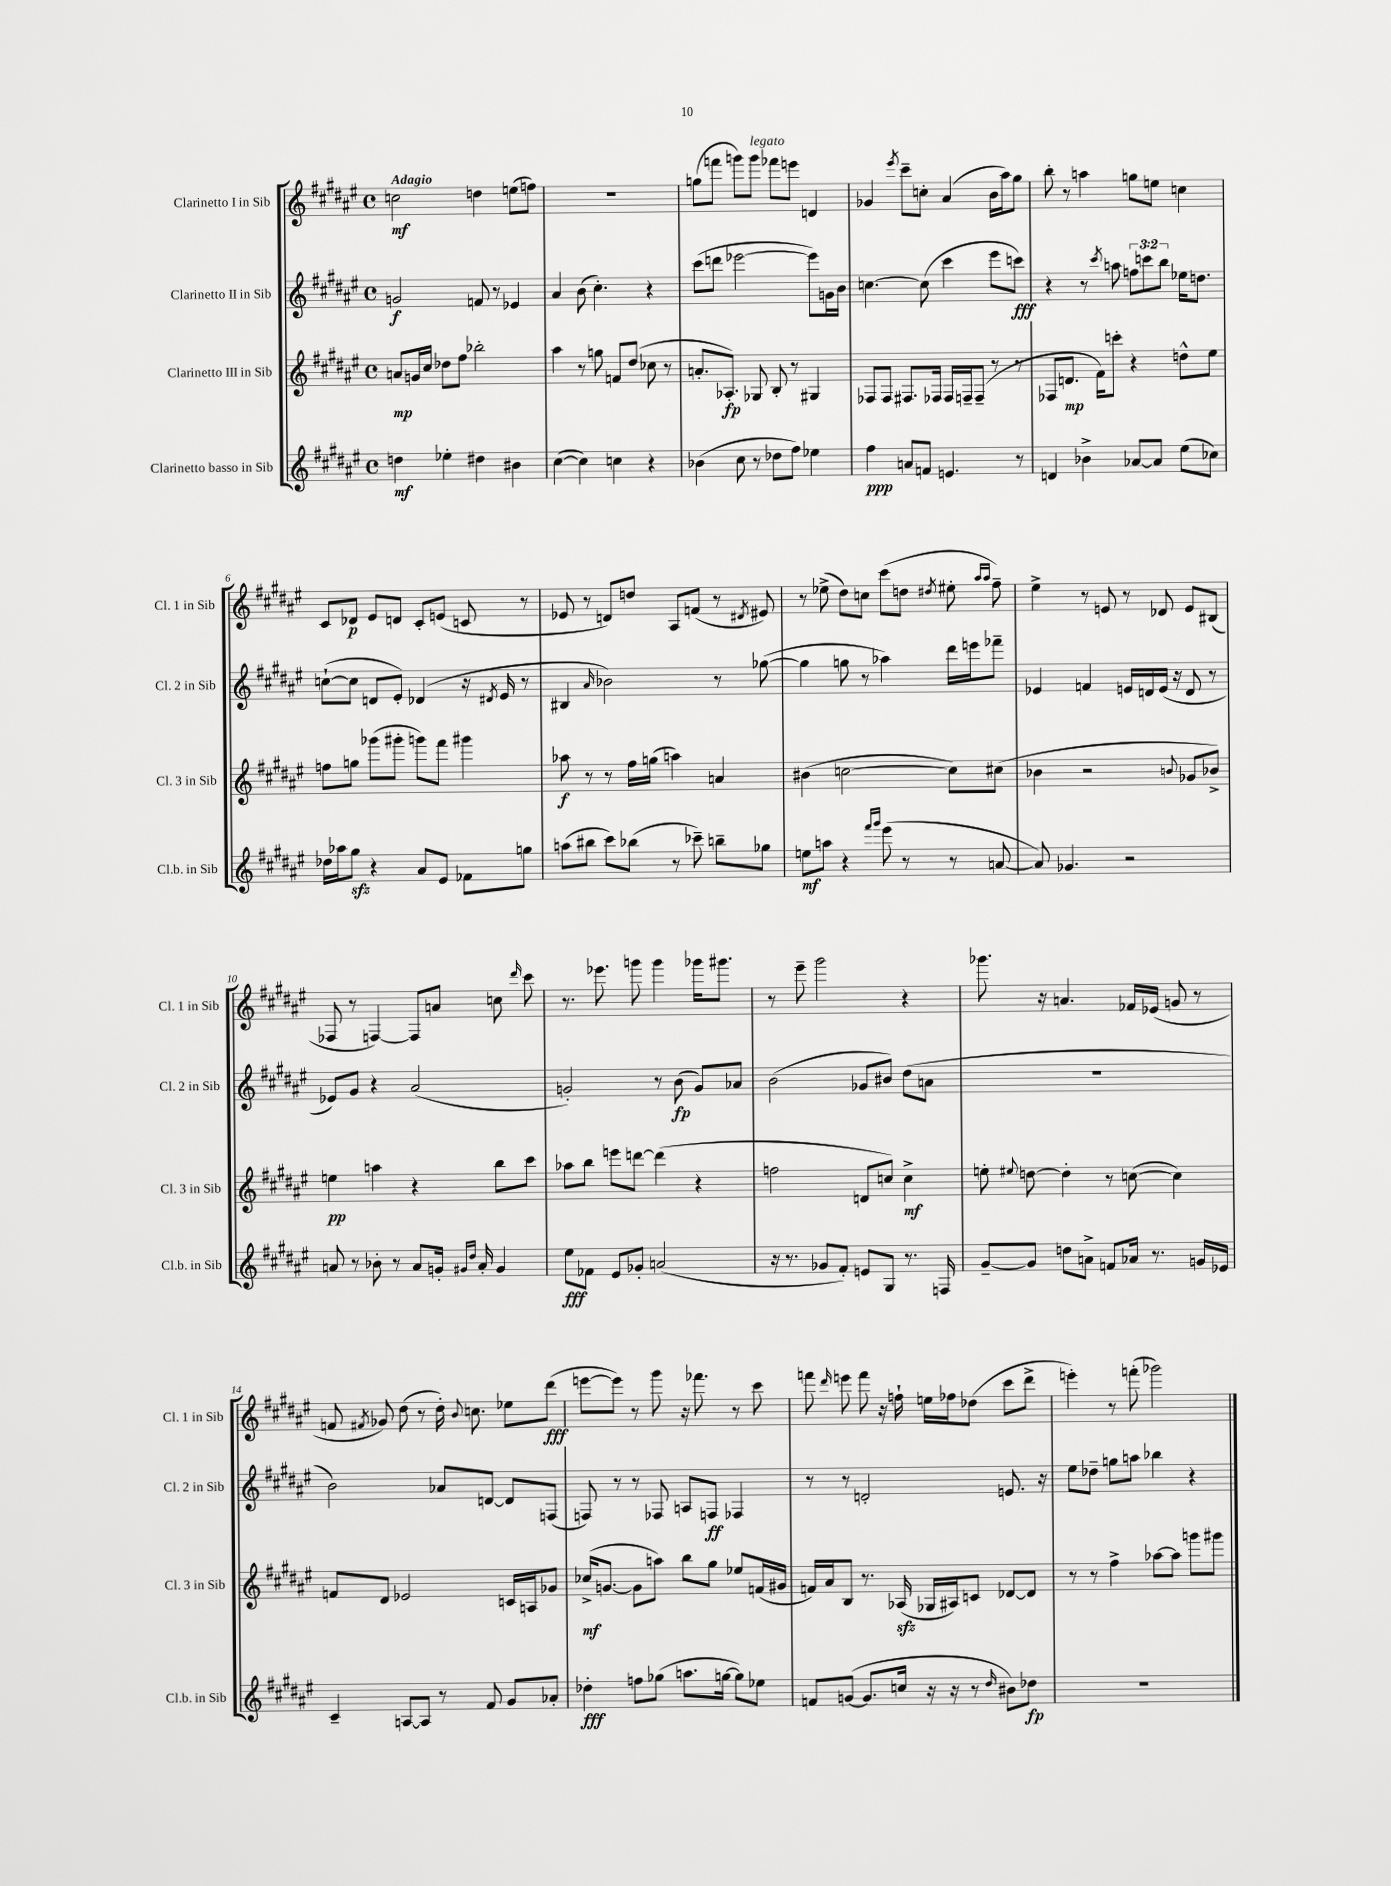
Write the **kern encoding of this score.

**kern	**kern	**kern	**kern
*staff4	*staff3	*staff2	*staff1
*clefG2	*clefG2	*clefG2	*clefG2
*k[f#c#g#d#a#e#]	*k[f#c#g#d#a#e#]	*k[f#c#g#d#a#e#]	*k[f#c#g#d#a#e#]
*M4/4	*M4/4	*M4/4	*M4/4
*met(c)	*met(c)	*met(c)	*met(c)
4dd	8a	2g	2cc
.	16g	.	.
.	16cc#	.	.
4ee-'	8dd-	.	.
.	8ff#	.	.
4dd#	2bb-'	8f	4dd
.	.	8r	.
4b#	.	4e-	(8ee
.	.	.	8ff)
=	=	=	=
([4cc#	4aa#	4a#	1r
4cc#])	8r	(8b	.
.	8gg	4.cc#')	.
4cc	8f	.	.
.	(8dd#	.	.
4r	8cc-	4r	.
.	8r	.	.
=	=	=	=
(4b-	8.a'	(8ccc#	(8gg
.	.	8ddd	8fff
.	8.A-')	.	.
8cc#	.	[2eee-	8ggg)
8r	8G-	.	8ggg
8dd-	8B'	.	8fff-
8ff#)	8r	.	8eee
4ee-	4G#	8eee-])	4d
.	.	16g	.
.	.	16b	.
=	=	=	=
4ff#	8F-	[4.cc	4g-
.	8F-	.	.
.	.	.	8qeee#
8a	8.F#	.	8ccc#~
8f	.	(8cc]	8cc'
.	16F-	.	.
4.e	16F-	4ccc#	(4a#
.	16F~	.	.
.	(8F~	.	.
.	8r	8eee#	16b
.	.	.	16aa#)
8r	8r	8ccc)	8gg#
=	=	=	=
4d	8F-	4r	8bb'
.	8.d	.	8r
4b-^	.	8r	4aa
.	16f#)	.	.
.	.	8qccc#	.
.	8ccc'	8aa	.
[8a-	4r	12ff	8gg
.	.	12ccc	.
8a-]	.	.	8ee
.	.	12bb	.
(8ee#	8dd^^	16ee-	4cc
.	.	8.dd	.
8cc-)	8ee#	.	.
=	=	=	=
16dd-	8ff	([8cc`	8c#
16aa-	.	.	.
8gg#	8gg	8cc]	8d-
4r	(8ggg-	8d	8e#
.	8ggg#'	8e#')	8d
8a#	8ggg)	(4d-	8c#'
8e#	8fff#	.	(8e
8f-	4ggg#	16r	8c
.	.	8qd#	.
.	.	16e#	.
8gg	.	8r	8r
=	=	=	=
(8aa	8aa-	4B#	8e-
8bb#	8r	.	8r
.	.	16qqa#	.
8ccc#)	8r	2b-)	8d)
(8bb-	16ff#	.	8dd
.	(16gg	.	.
8r	4aa)	.	8A#
8ccc-~)	.	.	(8f
8bb~	4a	8r	8r
.	.	.	8qd#
8gg-	.	([8gg-	8e#)
=	=	=	=
8ee	(4b#	4gg-]	8r
8aa	.	.	(8ee-^
4r	[2cc	8gg	8dd#)
.	.	8r	8cc
16qqfff#	.	.	.
16qqggg#	.	.	.
(8eee#	.	4aa-)	(8ccc#
8r	.	.	8dd
.	.	.	8qdd#
8r	8cc])	16ddd#	8ee#'
.	.	16eee	.
.	.	.	16qqaa#
.	.	.	16qqaa#
[8a	(8cc#	8fff-~	8ff#~)
=	=	=	=
8a])	4b-	4e-	4ee#^
4.g-	.	.	.
.	2r	4f	8r
.	.	.	8e
2r	.	16e	8r
.	.	16d	.
.	.	(16e	8d-
.	.	16r	.
.	8qqb	.	.
.	8g-	8d	8e
.	8b-^)	8r	(8B#
=	=	=	=
8a	4ee	8e-)	8F-
8r	.	8g#	8r
8b-'	4aa	4r	[4F)
8r	.	.	.
8a	4r	(2a#	8F]
16g'	.	.	8a
16qqg#	.	.	.
16qqdd#	.	.	.
16a'	.	.	.
4g#	8bb	.	8cc
.	.	.	16qqddd#
.	8ccc#	.	8ccc#
=	=	=	=
8ee#	8aa-	2g')	8.r
8f-	8bb	.	.
.	.	.	8.eee-
8e#	8eee	.	.
8g-'	[8ddd	.	8ggg
(2a	(4ddd]	8r	4ggg
.	.	(8b	.
.	4r	8g)	16ggg-
.	.	.	8.ggg#
.	.	8a-	.
=	=	=	=
16r	2ff	(2b	8r
8.r	.	.	.
.	.	.	8eee#~
8g-	.	.	2ggg#
8f#')	.	.	.
8e	8d	8g-	.
8G#	8cc)	8b#)	.
8.r	4cc^	(8dd#	4r
.	.	8a	.
16F	.	.	.
=	=	=	=
[8g#~	8ee'	1r	8.ggg-
.	8qqee#	.	.
8g#]	[8dd	.	.
.	.	.	16r
8dd	4dd']	.	4.a
8a^	.	.	.
8f	8r	.	.
16a-	([8cc	.	16f-
8.r	.	.	(16e-
.	4cc])	.	8g
16g	.	.	8r
16e-	.	.	.
=	=	=	=
4c#~	8f	2b)	8f
.	.	.	8qf#
.	8d#	.	8g-)
[8A	2e-	.	(8dd#
8A]	.	.	8r
8r	.	8a-	16dd#')
.	.	.	8qqb
.	.	.	8.cc
8f#	.	[8d	.
8g#	16c	8d]	8ee-
.	16A	.	.
8a-'	8g-	(8F	(8ddd#
=	=	=	=
4dd-'	(16cc-^	8F)	[8eee
.	[8.g	.	.
.	.	8r	8eee])
8ff	8g]	8r	8r
(8gg-	8aa)	8F-	8ggg#
8.aa	8bb	8A	16r
.	.	.	8.fff-
.	8gg#	8F	.
[16gg	.	.	.
8gg])	8ee-	4F-	8r
8ee-	(16f	.	8ccc#
.	16g#	.	.
=	=	=	=
8f	16f)	8r	8fff
.	16a#	.	.
.	.	.	16qqddd#
([8g	8B	8r	8eee
8.g]	8.r	2d'	8fff
.	.	.	16r
16cc	(16A-	.	16ff`
16r	16G-	.	16ee
16r	16A#)	.	16ff-
8r	8c	.	(8dd-
16qqdd#	.	.	.
8b#)	[8d-	8.e	8ccc#
8dd-	8d-]	.	8ddd#^
.	.	16r	.
=	=	=	=
1r	8r	8ee#	4eee')
.	8r	8dd-~	.
.	4ff#^	8gg	8r
.	.	8aa	(8fff'
.	[8aa-	4bb-	2ggg-)
.	8aa-]	.	.
.	8ggg	4r	.
.	8ggg#	.	.
==	==	==	==
*-	*-	*-	*-
